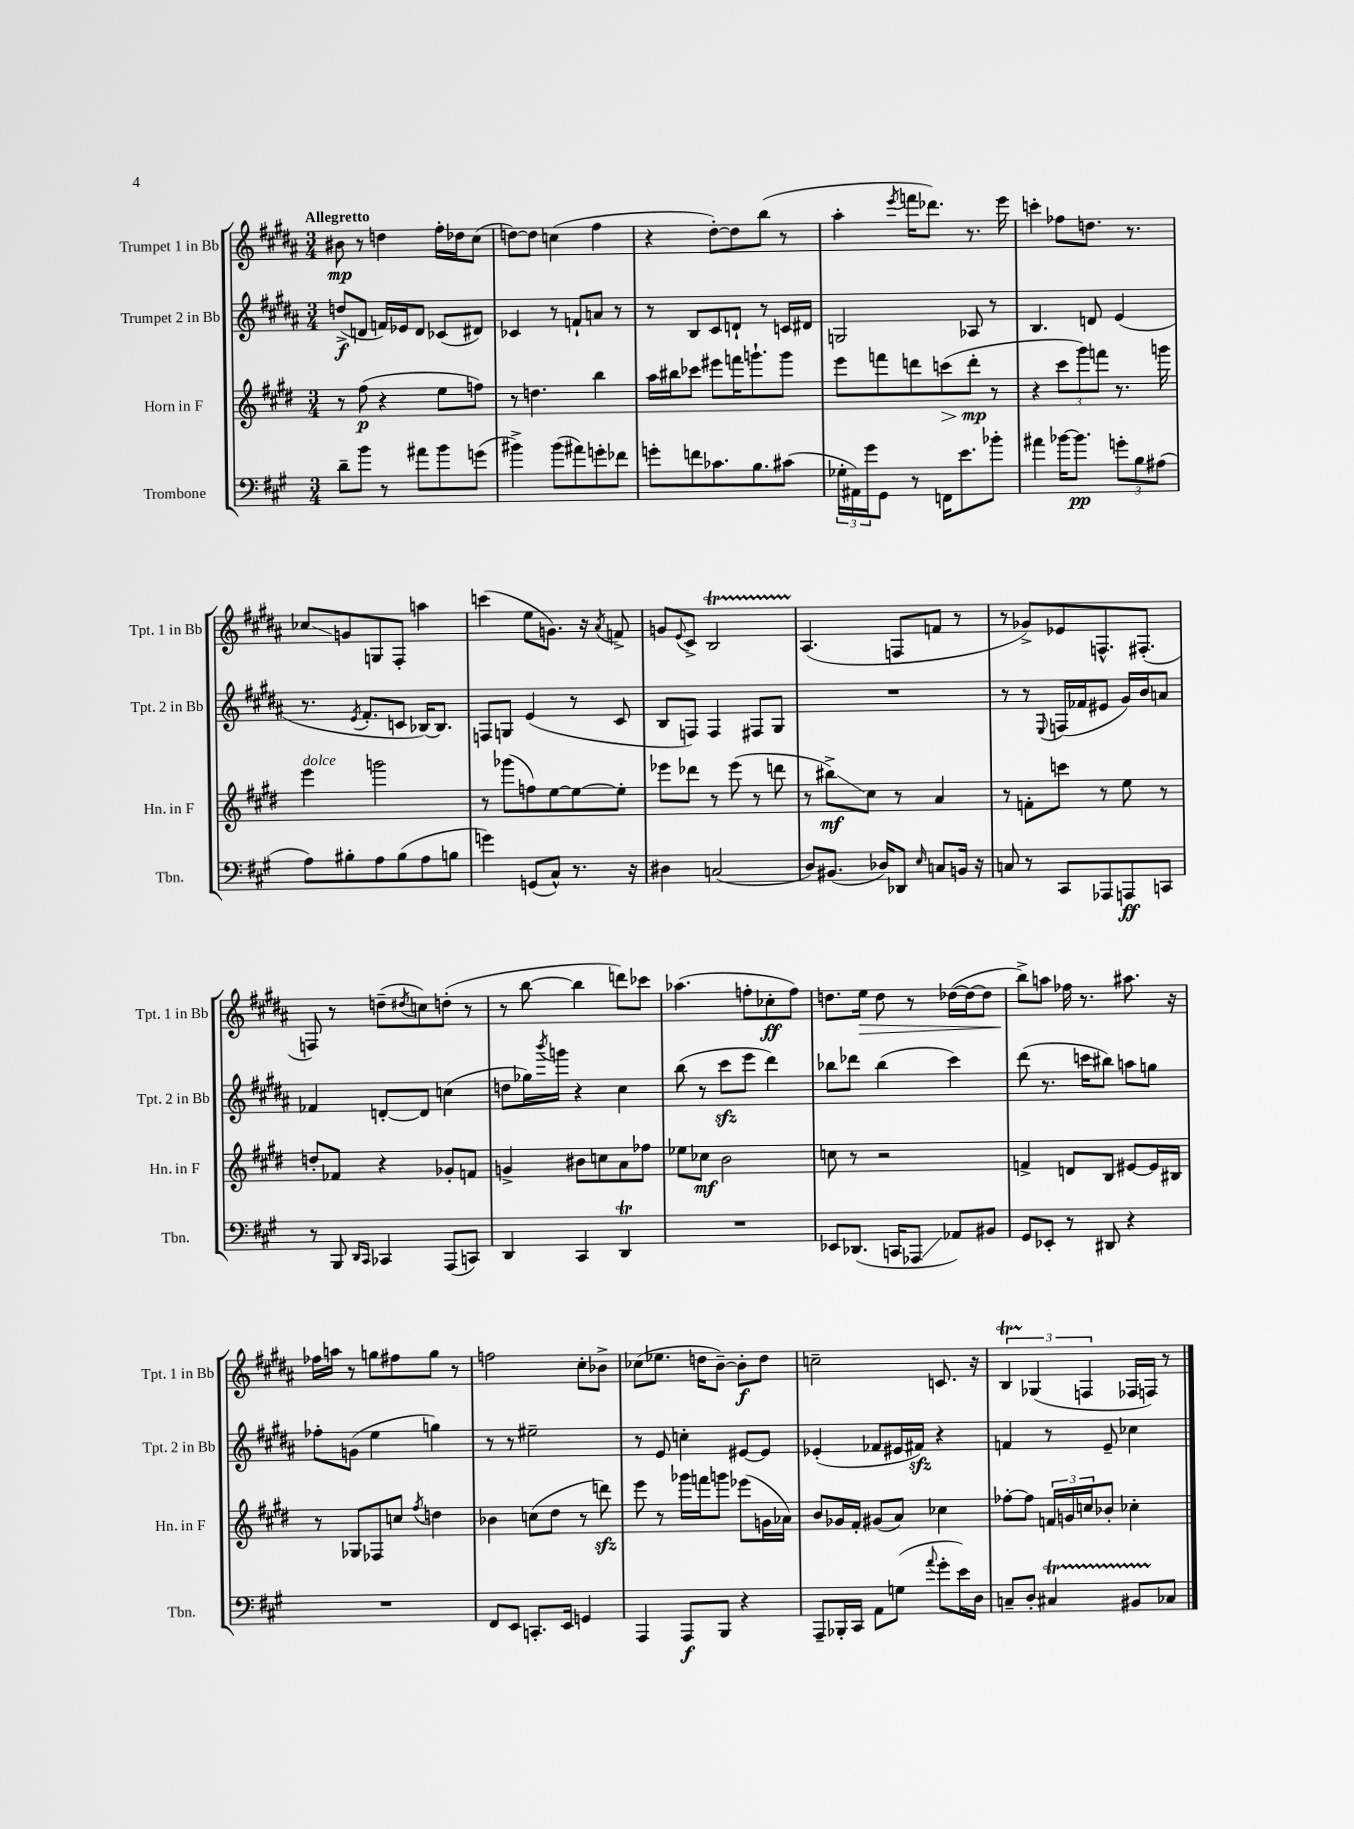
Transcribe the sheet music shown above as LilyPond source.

<<
\new StaffGroup <<
\new Staff = "s0" \with { instrumentName = "Trumpet 1 in Bb" shortInstrumentName = "Tpt. 1 in Bb" } {
    \clef treble \key b \major \numericTimeSignature \time 3/4 \tempo "Allegretto"
    bis'8\mp r8 d''4 fis''16-. des''16 cis''8( |
    d''8~) d''8 c''4( fis''4 |
    r4 dis''8~-.) dis''8 b''8( r8 |
    ais''4-. \acciaccatura { e'''8 } f'''16 des'''8.) r8. e'''16 |
    c'''4-. fes''8 d''8. r8. |
    ces''8\glissando g'8 g8 fis8-. a''4 |
    c'''4( e''8 g'8.) r16 \acciaccatura { ais'8 } f'8-> |
    g'8 \appoggiatura { e'8 } cis'8-> b2\startTrillSpan |
    ais4.\stopTrillSpan( f8 f'8 r8 |
    r8 ges'8->) ees'8 f8.-^ fis8.-.( |
    f8) r8 d''8--( \acciaccatura { dis''8 } c''8) d''8-.( r8 |
    r8 b''8~ b''4 d'''8) ces'''8 |
    aes''4.( f''8-. ces''8-.\ff f''8) |
    d''8. e''16\> d''8 r8 des''16~( des''16~ des''8 |
    b''8->\!) a''8 fes''16 r8. ais''8. r16 |
    fes''16 a''16 r8 g''8 fis''8 g''8 r8 |
    f''2 cis''8-. bes'8-> |
    ces''8( ees''8. d''16 b'8~--) b'8-.\f d''8 |
    c''2-- c'8. r16 |
    \tuplet 3/2 { b4\startTrillSpan ges4\stopTrillSpan( f4 } fes16 f16) r8 \bar "|." |
}
\new Staff = "s1" \with { instrumentName = "Trumpet 2 in Bb" shortInstrumentName = "Tpt. 2 in Bb" } {
    \clef treble \key b \major \numericTimeSignature \time 3/4
    d''8->\f( d'8 f'16) ees'16 d'8 ces'8( dis'8) |
    ces'4 r8 f'8-! a'8 r8 |
    r8 b8 cis'8 d'8-! r8 c'16 dis'16 |
    g2 aes8 r8 |
    b4. d'8 e'4( |
    r8. \acciaccatura { e'8 } fis'8.-. c'8 bes16~) bes8. |
    f8 g8 e'4( r8 cis'8 |
    b8 f8) f4 fis8 gis8 |
    R2. |
    r8 r8 \appoggiatura { e8 } f16( fes'16 eis'8 gis'16) b'16 a'8 |
    fes'4 d'8~-. d'8 c''4( |
    d''8 ges''16) \acciaccatura { b'''8 } g'''16 r4 cis''4 |
    b''8( r8 cis'''8\sfz e'''8 dis'''4) |
    bes''8 des'''8 bes''4( cis'''4) |
    dis'''8( r8. c'''16 bis''8) a''8 g''8 |
    fes''8-. g'8( e''4 g''4) |
    r8 r8 eis''2-- |
    r8 e'8 c''4-. eis'8~ eis'8 |
    ees'4-.( fes'8 eis'16 fis'16\sfz) r4 |
    f'4 r8 e'8-- ces''4 \bar "|." |
}
\new Staff = "s2" \with { instrumentName = "Horn in F" shortInstrumentName = "Hn. in F" } {
    \clef treble \key e \major \numericTimeSignature \time 3/4
    r8 fis''8\p( r4 e''8 f''8) |
    r8 d''4. b''4 |
    a''16 bis''16 ces'''8 eis'''8 f'''16 g'''8.-! g'''8 |
    e'''8 f'''8 d'''8 c'''8\>( d'''8-.\mp\! r8 |
    r4 \tuplet 3/2 { cis'''8 gis'''8) f'''8 } r8. g'''16 |
    e'''4^\markup { \italic "dolce" } g'''2 |
    r8 ges'''8( f''8) e''8~ e''8~ e''8-. |
    ees'''8 des'''8 r8 ees'''8( r8 d'''8 |
    r8 bis''8->\glissando\mf) cis''8 r8 a'4 |
    r8 f'8-. c'''8 r8 e''8 r8 |
    d''8-. fes'8 r4 ges'8-. f'8 |
    g'4-> bis'8 c''8 a'8 fes''8 |
    ees''8 ces''8\mf b'2 |
    c''8 r8 r2 |
    f'4-> d'8 b8 eis'8~ eis'16 bis16 |
    r8 ges8 fes8 c''8 \acciaccatura { fis''8 } d''4 |
    bes'4 c''8( dis''8 r8 d'''8\sfz) |
    e'''8 r8 ges'''16 f'''16 g'''8 ees'''8( g'16 aes'16) |
    b'8 ges'16 fis'16-. gis'8( a'8) ces''4 |
    fes''8~-. fes''8 \tuplet 3/2 { f'16 g'16 c''16 } bes'8-. ces''4-. \bar "|." |
}
\new Staff = "s3" \with { instrumentName = "Trombone" shortInstrumentName = "Tbn." } {
    \clef bass \key a \major \numericTimeSignature \time 3/4
    d'8-- b'8 r8 ais'8 b'8 g'8( |
    bis'4->) bis'8( ais'8) g'8-. fes'8 |
    g'8-. f'8 ces'8. b8. cis'8( |
    \tuplet 3/2 { ges16-. ais,16) gis'16 } gis,8 r8 f,16 e'8. bes'8-. |
    ais'4 bes'16~ bes'8.\pp \tuplet 3/2 { g'8-. b8 ais8( } |
    a8) bis8-. a8 bis8( a8 b8 |
    g'4) g,8( cis8-^) r8. r16 |
    dis4 c2( |
    d8) bis,8.( des16) des,8 \grace { e16 } c8 b,16 r16 |
    c8 r8 cis,8 aes,,8 a,,8\ff c,8 |
    r8 b,,8 \grace { d,16 cis,16 } ces,4 a,,8( c,8) |
    d,4 cis,4 d,4\trill |
    R2. |
    ees,8 des,8.( c,16 aes,,8\glissando aes,8) bis,8 |
    gis,8 ees,8-. r8 dis,8 r4 |
    R2. |
    fis,8 e,8 c,8.-. e,16 g,4 |
    a,,4 a,,8\f b,,8 r4 |
    a,,8-- bes,,16-. cis,16 a,8 g8( \appoggiatura { a'8 } gis'8-. e'16) d16 |
    c8-- d8-. cis4\startTrillSpan bis,8 ces8\stopTrillSpan \bar "|." |
}
>>
>>
\layout { \context { \Score \remove "Bar_number_engraver" } }
